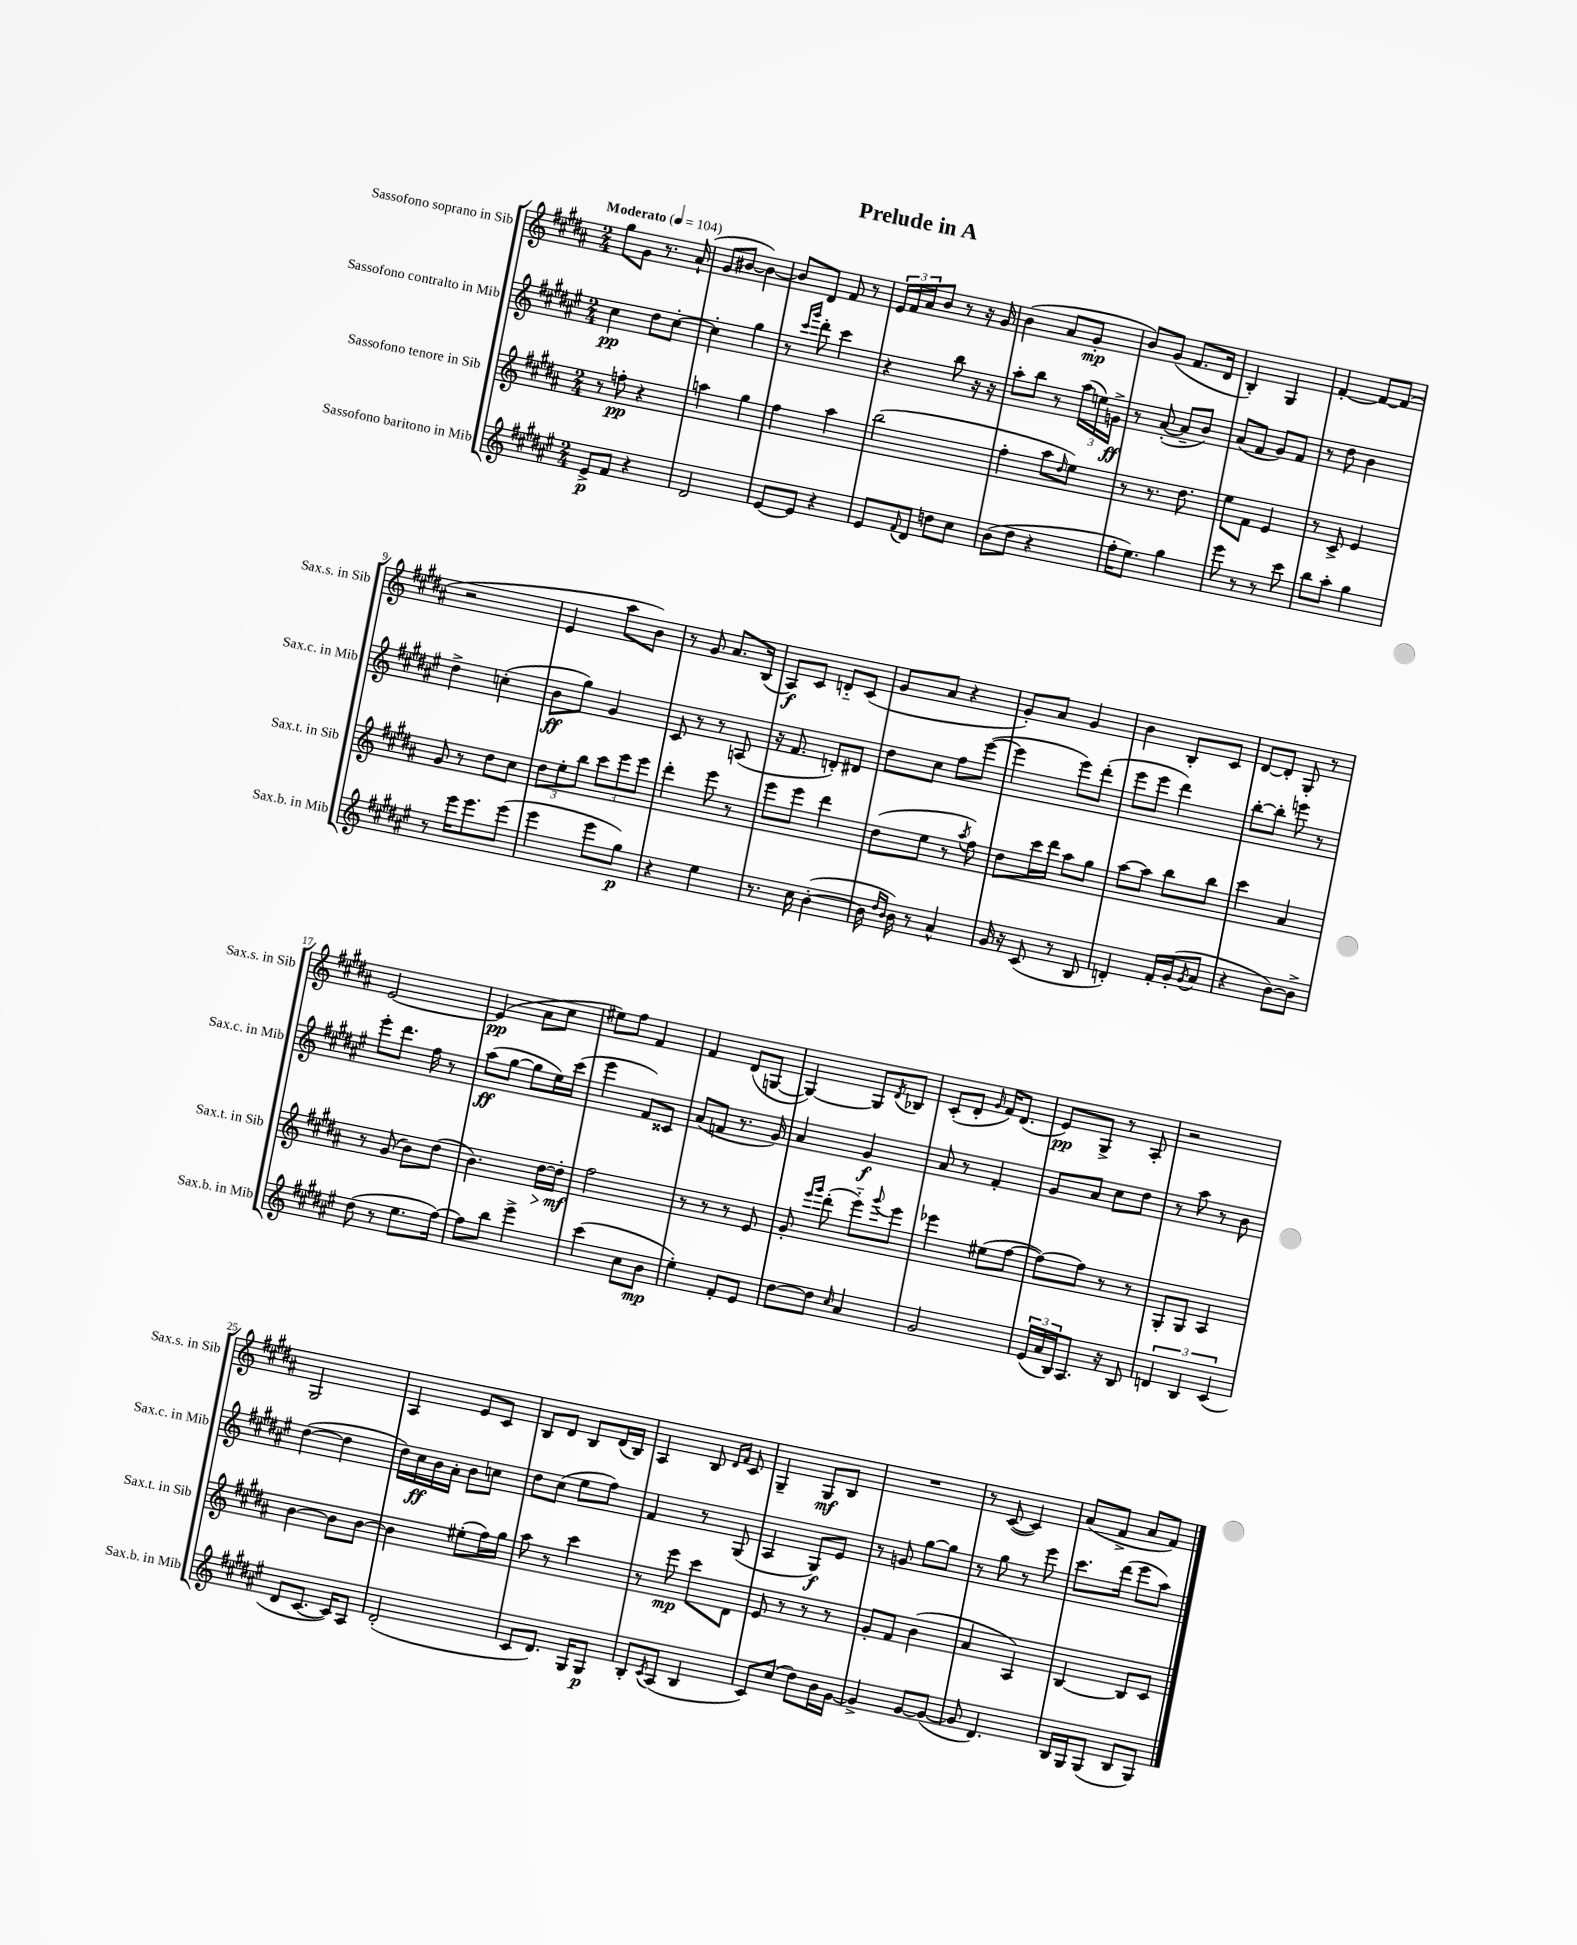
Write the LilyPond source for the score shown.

\header { title = "Prelude in A" }
<<
\new StaffGroup <<
\new Staff = "s0" \with { instrumentName = "Sassofono soprano in Sib" shortInstrumentName = "Sax.s. in Sib" } {
    \clef treble \key b \major \numericTimeSignature \time 2/4 \tempo "Moderato" 4 = 104
    gis''8 gis'8 r8. ais'16-!( |
    gis'8 bis'8~ bis'4~) |
    bis'8 dis'8 fis'8 r8 |
    \tuplet 3/2 { e'16 fis'16 ais'16 } b'8 r8 r16 gis'16 |
    b'4( ais'8 gis'8-.\mp |
    b'8) gis'8( fis'8. dis'16 |
    b4-.) gis4 |
    fis'4~-. fis'8~ fis'8( |
    r2 |
    e'4 ais''8 b'8) |
    r8 gis'8 ais'8. b16( |
    ais8\f) cis'8 d'8-_ cis'8( |
    gis'8 ais'8 r4 |
    gis'8-.) ais'8 gis'4 |
    b'4 b8-. cis'8 |
    dis'8~ dis'8-. gis8-. r8 |
    e'2~ |
    e'4\pp( ais'8 cis''8 |
    eis''8) fis''8 fis'4 |
    fis'4 dis'8( g8~ |
    g4~) g8 \acciaccatura { dis'8 } bes8 |
    cis'8-.( dis'8-. \grace { gis'16 } fis'16) dis'8.( |
    e'8\pp) gis8-> r8 ais8-. |
    r2 |
    gis2 |
    ais4 e'8 cis'8 |
    b8 dis'8 b8 dis'16( b16) |
    ais4 b8 \grace { dis'16 fis'16 } cis'8 |
    gis4-- gis8\mf b8 |
    R2 |
    r8 cis'8~( cis'4) |
    ais'8( fis'8-> ais'8 fis'8) \bar "|." |
}
\new Staff = "s1" \with { instrumentName = "Sassofono contralto in Mib" shortInstrumentName = "Sax.c. in Mib" } {
    \clef treble \key fis \major \numericTimeSignature \time 2/4
    cis''4\pp dis''8 cis''8~-. |
    cis''4-. gis''4 |
    r8 \grace { cis'''16 gis'''16 } dis'''8-. cis'''4 |
    r4 b''8 r16 r16 |
    ais''8-. b''8 r8 \tuplet 3/2 { ais''16( e''16) g'16->\ff } |
    r8 ais'8~-.( ais'8-- b'8) |
    ais'8( fis'8 gis'8) fis'8 |
    r8 dis''8 b'4 |
    dis''4-> c''4-.( |
    b'8\ff gis''8) gis'4 |
    cis'8 r8 r8 a8( |
    r16 fis'8. d'8-.) dis'8 |
    dis''8 cis''8 fis''8 eis'''8~( |
    eis'''4 eis'''8) dis'''8-.( |
    eis'''8 eis'''8 dis'''4) |
    b''8~-. b''8-. e'''8 r8 |
    eis'''8-. dis'''8. fis''16 r8 |
    ais''8\ff( gis''8~ gis''8 eis''16) cis'''16( |
    eis'''4 fis'8) cisis'8 |
    ais'8( f'8 r8. gis'16) |
    ais'4 gis'4\f |
    ais'8 r8 fis'4-. |
    gis'8 ais'8 cis''8 dis''8 |
    r8 ais''8 r8 b'8 |
    dis''4~( dis''4 |
    dis''16) cis''16\ff b'16 ais'16-. b'8 c''8 |
    dis''8 cis''8( eis''8 fis''8) |
    fis'4 r8 gis8( |
    ais4 gis8\f) eis'8 |
    r8 g'8 gis''8~ gis''8 |
    r8 gis''8 r8 eis'''8 |
    cis'''8. dis'''16( eis'''8 ais''8) \bar "|." |
}
\new Staff = "s2" \with { instrumentName = "Sassofono tenore in Sib" shortInstrumentName = "Sax.t. in Sib" } {
    \clef treble \key b \major \numericTimeSignature \time 2/4
    r8 f''8-.\pp r4 |
    a''4 gis''4 |
    fis''4 ais''4 |
    b''2( |
    fis''4-. ais''8 \grace { dis''16 } e''8) |
    r8 r8. dis''8. |
    e''8 fis'8 e'4 |
    r8 cis'8-> e'4 |
    gis'8 r8 dis''8 cis''8 |
    \tuplet 3/2 { dis''8 e''8-. b''8 } \tuplet 3/2 { cis'''8 e'''8 e'''8 } |
    dis'''4-. e'''8 r8 |
    e'''8 e'''8 dis'''4 |
    dis''8( e''8 r8 \acciaccatura { ais''8 } fis''8) |
    dis''8 cis'''16 dis'''16 ais''8 gis''8 |
    ais''8~ ais''8 b''8 b''8 |
    cis'''4 ais'4 |
    r8 gis'8( b'8) dis''8( |
    b'4.) dis''16~\> dis''16-.\mf\! |
    fis''2 |
    r8 r8 r8 e'8 |
    gis'8-. \grace { e'''16 gis'''16 } dis'''8-.( e'''8-_) \appoggiatura { gis'''8 } e'''8 |
    ees'''4 eis''8( fis''8~ |
    fis''8~) fis''8 r8 r8 |
    gis8-. gis8 ais4 |
    b'4~ b'8 b'8~ |
    b'4 eis''8-.( fis''16) gis''16 |
    ais''8 r8 cis'''4 |
    r8 e'''8\mp cis'''8 dis'8 |
    e'8 r8 r8 r8 |
    gis'8-. fis'8 b'4( |
    ais'4 ais4) |
    b4~ b8 cis'8 \bar "|." |
}
\new Staff = "s3" \with { instrumentName = "Sassofono baritono in Mib" shortInstrumentName = "Sax.b. in Mib" } {
    \clef treble \key fis \major \numericTimeSignature \time 2/4
    eis'8->\p fis'8 r4 |
    dis'2 |
    eis'8~ eis'8 r4 |
    eis'8 \appoggiatura { fis'8 } dis'8 d''8 cis''8 |
    b'8( dis''8 r4 |
    fis''16-. eis''8.) gis''4 |
    eis'''8 r8 r8 cis'''8 |
    b''8 ais''8-. gis''4 |
    r8 eis'''16 eis'''8. eis'''8( |
    eis'''4 eis'''8 gis''8\p) |
    r4 eis''4 |
    r8. cis''16 b'4~-.( |
    b'16 \grace { dis''16 b'16 } b'16) r8 ais'4-^ |
    gis'16 r16 cis'8( r8 b8 |
    d'4-.) fis'16-. gis'16-.( \acciaccatura { gis'8 } ais'8 |
    r4 b'8~) b'8-> |
    dis''8( r8 eis''8. fis''16~) |
    fis''8 b''8 eis'''4-> |
    cis'''4( cis''8 b'8\mp |
    eis''4-.) fis'8-. eis'8 |
    dis''8~ dis''8 \grace { cis''16 } ais'4 |
    gis'2 |
    \tuplet 3/2 { eis'16( ais'16 b16) } ais8. r16 b8 |
    \tuplet 3/2 { d'4 b4 cis'4( } |
    dis'8 cis'8.~ cis'16) ais8 |
    dis'2-.( |
    cis'8 dis'8.) gis16 gis8\p |
    b8-. \acciaccatura { cis'8 } ais8( b4 |
    cis'8) cis''8( dis''8) b'16 gis'16~ |
    gis'4-> gis'8~ gis'8~( |
    gis'8 dis'4.) |
    b16 gis16 gis8( b8 gis8) \bar "|." |
}
>>
>>
